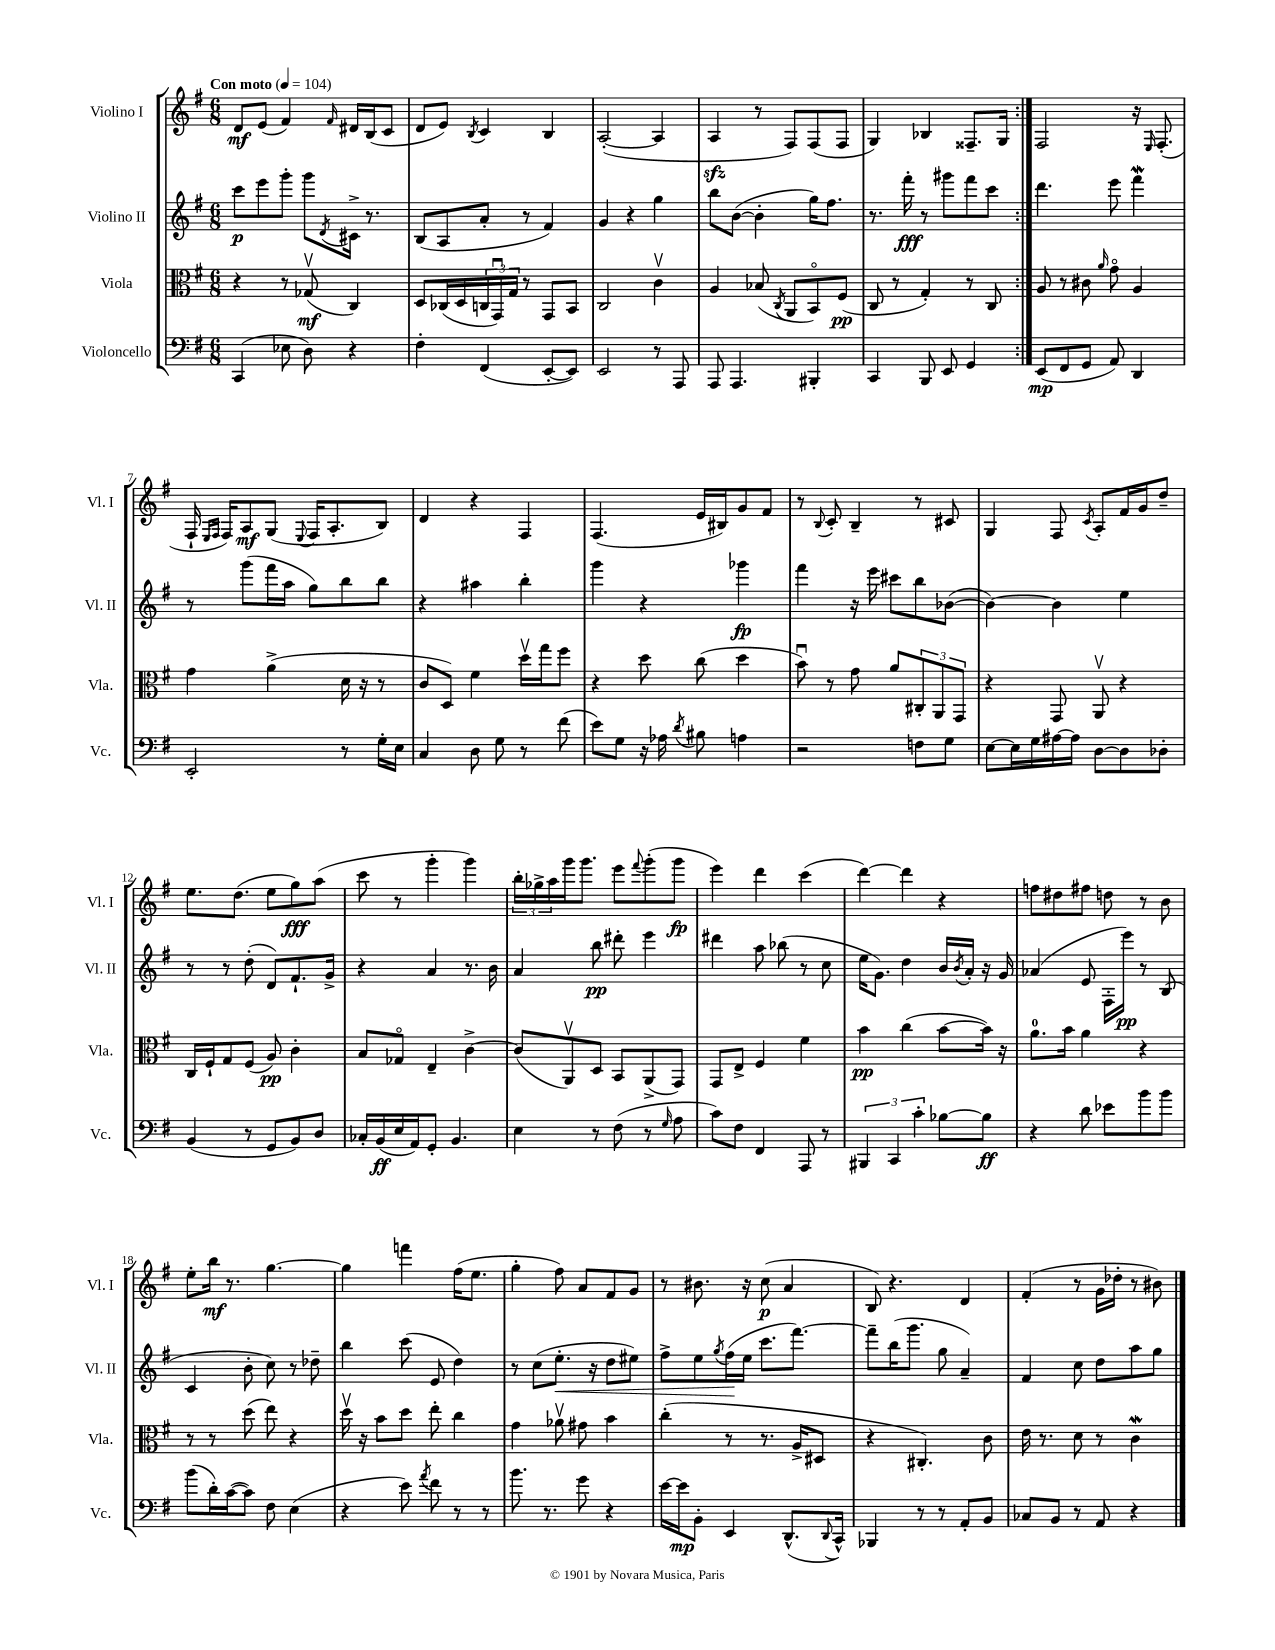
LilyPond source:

<<
\new StaffGroup <<
\new Staff = "s0" \with { instrumentName = "Violino I" shortInstrumentName = "Vl. I" } {
    \clef treble \key g \major \numericTimeSignature \time 6/8 \tempo "Con moto" 4 = 104
    \repeat volta 2 { d'8\mf e'8( fis'4) \grace { fis'16 } dis'16 b16( c'8 |
    d'8 e'8) \acciaccatura { b8 } c'4 b4 |
    a2~-.( a4 |
    a4\sfz r8 fis8) fis8( fis8 |
    g4) bes4 fisis8.-- g16 | }
    fis2 r16 \grace { e16 } fis8.-.( |
    fis16-! \grace { e16 fis16 } fis16) a8\mf g8( \appoggiatura { e8 } fis16 a8.-. b8) |
    d'4 r4 fis4 |
    fis4.( e'16 bis16) g'8 fis'8 |
    r8 \appoggiatura { b8 } c'8-. b4-- r8 cis'8 |
    g4 fis8 \acciaccatura { c'8 } a8-. fis'16 g'16 d''8-- |
    e''8. d''8.( e''8 g''8\fff) a''8( |
    c'''8 r8 g'''4-. g'''4) |
    \tuplet 3/2 { b''16-. ges''16-> a''16 } g'''16 g'''8. e'''8 \appoggiatura { fis'''8 } g'''8-.( g'''8\fp |
    e'''4) d'''4 c'''4( |
    d'''4~) d'''4 r4 |
    f''8 dis''8 fis''8 d''8 r8 b'8 |
    e''8-. b''16\mf r8. g''4.~ |
    g''4 f'''4 fis''16( e''8. |
    g''4-. fis''8) a'8 fis'8 g'8 |
    r8 bis'8. r16 c''8\p( a'4 |
    b8) r4. d'4 |
    fis'4-.( r8 g'16 des''16-. r8 bis'8) \bar "|." |
}
\new Staff = "s1" \with { instrumentName = "Violino II" shortInstrumentName = "Vl. II" } {
    \clef treble \key g \major \numericTimeSignature \time 6/8
    \repeat volta 2 { c'''8\p e'''8 g'''8-. g'''8 \acciaccatura { d'8 } cis'16-> r8. |
    b8( a8 a'8-. r8 fis'4) |
    g'4 r4 g''4 |
    b''8 b'8~( b'4-. g''16) fis''8. |
    r8. fis'''16-.\fff r8 gis'''8 fis'''8 c'''8 | }
    d'''4. e'''8 fis'''4\mordent |
    r8 g'''8( fis'''16 a''16 g''8) b''8 b''8 |
    r4 ais''4 b''4-. |
    g'''4 r4 ges'''4\fp |
    fis'''4 r16 e'''16 cis'''8 b''8 bes'8~( |
    bes'4~) bes'4 e''4 |
    r8 r8 d''8-.( d'8) fis'8.-! g'16-> |
    r4 a'4 r8. b'16 |
    a'4 b''8\pp dis'''8-. e'''4 |
    dis'''4 a''8 bes''8( r8 c''8 |
    e''16 g'8.) d''4 b'16 \acciaccatura { b'8 } a'16-. r16 g'16 |
    aes'4( e'8 fis16-. e'''16\pp) r8 b8( |
    c'4 b'8-. c''8) r8 des''8-- |
    b''4 c'''8( e'8 d''4) |
    r8 c''8( e''8.-.\< r16 d''8 eis''8) |
    fis''8-> e''8 \acciaccatura { g''8 } fis''16\!( e''16 c'''8. fis'''8.~) |
    fis'''8-- b''16( g'''8. g''8 a'4--) |
    fis'4 c''8 d''8 a''8 g''8 \bar "|." |
}
\new Staff = "s2" \with { instrumentName = "Viola" shortInstrumentName = "Vla." } {
    \clef alto \key g \major \numericTimeSignature \time 6/8
    \repeat volta 2 { r4 r8 ges8\upbow\mf( c4) |
    d8 ces16( d16 \tuplet 3/2 { c16 g,16\downbow) g16 } r8 g,8 b,8 |
    c2 c'4\upbow |
    a4 bes8( \acciaccatura { c8 } a,8 b,8\flageolet) fis8\pp( |
    c8 r8 g4-.) r8 c8 | }
    a8 r8 cis'8 \grace { a'16 } g'8\flageolet a4 |
    g'4 a'4->( d'16 r16 r8 |
    c'8 d8) fis'4 d''16\upbow g''16 fis''8 |
    r4 d''8 c''8( d''4 |
    b'8\downbow) r8 g'8 a'8 \tuplet 3/2 { cis8-. a,8 g,8 } |
    r4 g,8 a,8\upbow r4 |
    c16 fis16-! g8 fis8( a8\pp) c'4-. |
    b8 ges8\flageolet e4-- c'4~-> |
    c'8( a,8\upbow) d8 b,8 a,8->( g,8) |
    g,8 e8-> fis4 fis'4 |
    b'4\pp c''4( b'8~ b'16) r16 |
    a'8.-0 b'16 a'4 r4 |
    r8 r8 d''8( e''8) r4 |
    d''16\upbow r16 b'8 d''8 e''8-. c''4 |
    g'4 aes'8\upbow gis'8 b'4 |
    c''4-.( r8 r8. a16-> dis8 |
    r4 cis4.-.) c'8 |
    e'16 r8. d'8 r8 c'4\mordent \bar "|." |
}
\new Staff = "s3" \with { instrumentName = "Violoncello" shortInstrumentName = "Vc." } {
    \clef bass \key g \major \numericTimeSignature \time 6/8
    \repeat volta 2 { c,4( ees8 d8) r4 |
    fis4-. fis,4( e,8~-. e,8) |
    e,2 r8 a,,8 |
    a,,8 a,,4. bis,,4-. |
    c,4 b,,8 e,8 g,4 | }
    e,8\mp( fis,8 g,8 a,8) d,4 |
    e,2-. r8 g16-. e16 |
    c4 d8 g8 r8 fis'8( |
    e'8) g8 r16 aes16 \acciaccatura { d'8 } bis8 a4 |
    r2 f8 g8 |
    e8~ e16 g16 ais16~ ais16 d8~ d8 des8-. |
    b,4( r8 g,8 b,8) d8 |
    ces16-. b,16\ff( e16 a,16) g,8-. b,4. |
    e4 r8 fis8( r8 \grace { g16 } a8 |
    c'8) fis8 fis,4 a,,8 r8 |
    \tuplet 3/2 { bis,,4 c,4 c'4-. } bes8~ bes8\ff |
    r4 d'8 ees'8 b'8 b'8 |
    b'8( d'16-.) c'16~( c'8) fis8 e4( |
    r4 e'8) \acciaccatura { a'8 } fis'8 r8 r8 |
    b'8. r8. g'8 r4 |
    e'16~ e'16\mp b,8-. e,4 d,8.-^( \appoggiatura { d,8 } c,16-^) |
    bes,,4 r8 r8 a,8-. b,8 |
    ces8 b,8 r8 a,8 r4 \bar "|." |
}
>>
>>
